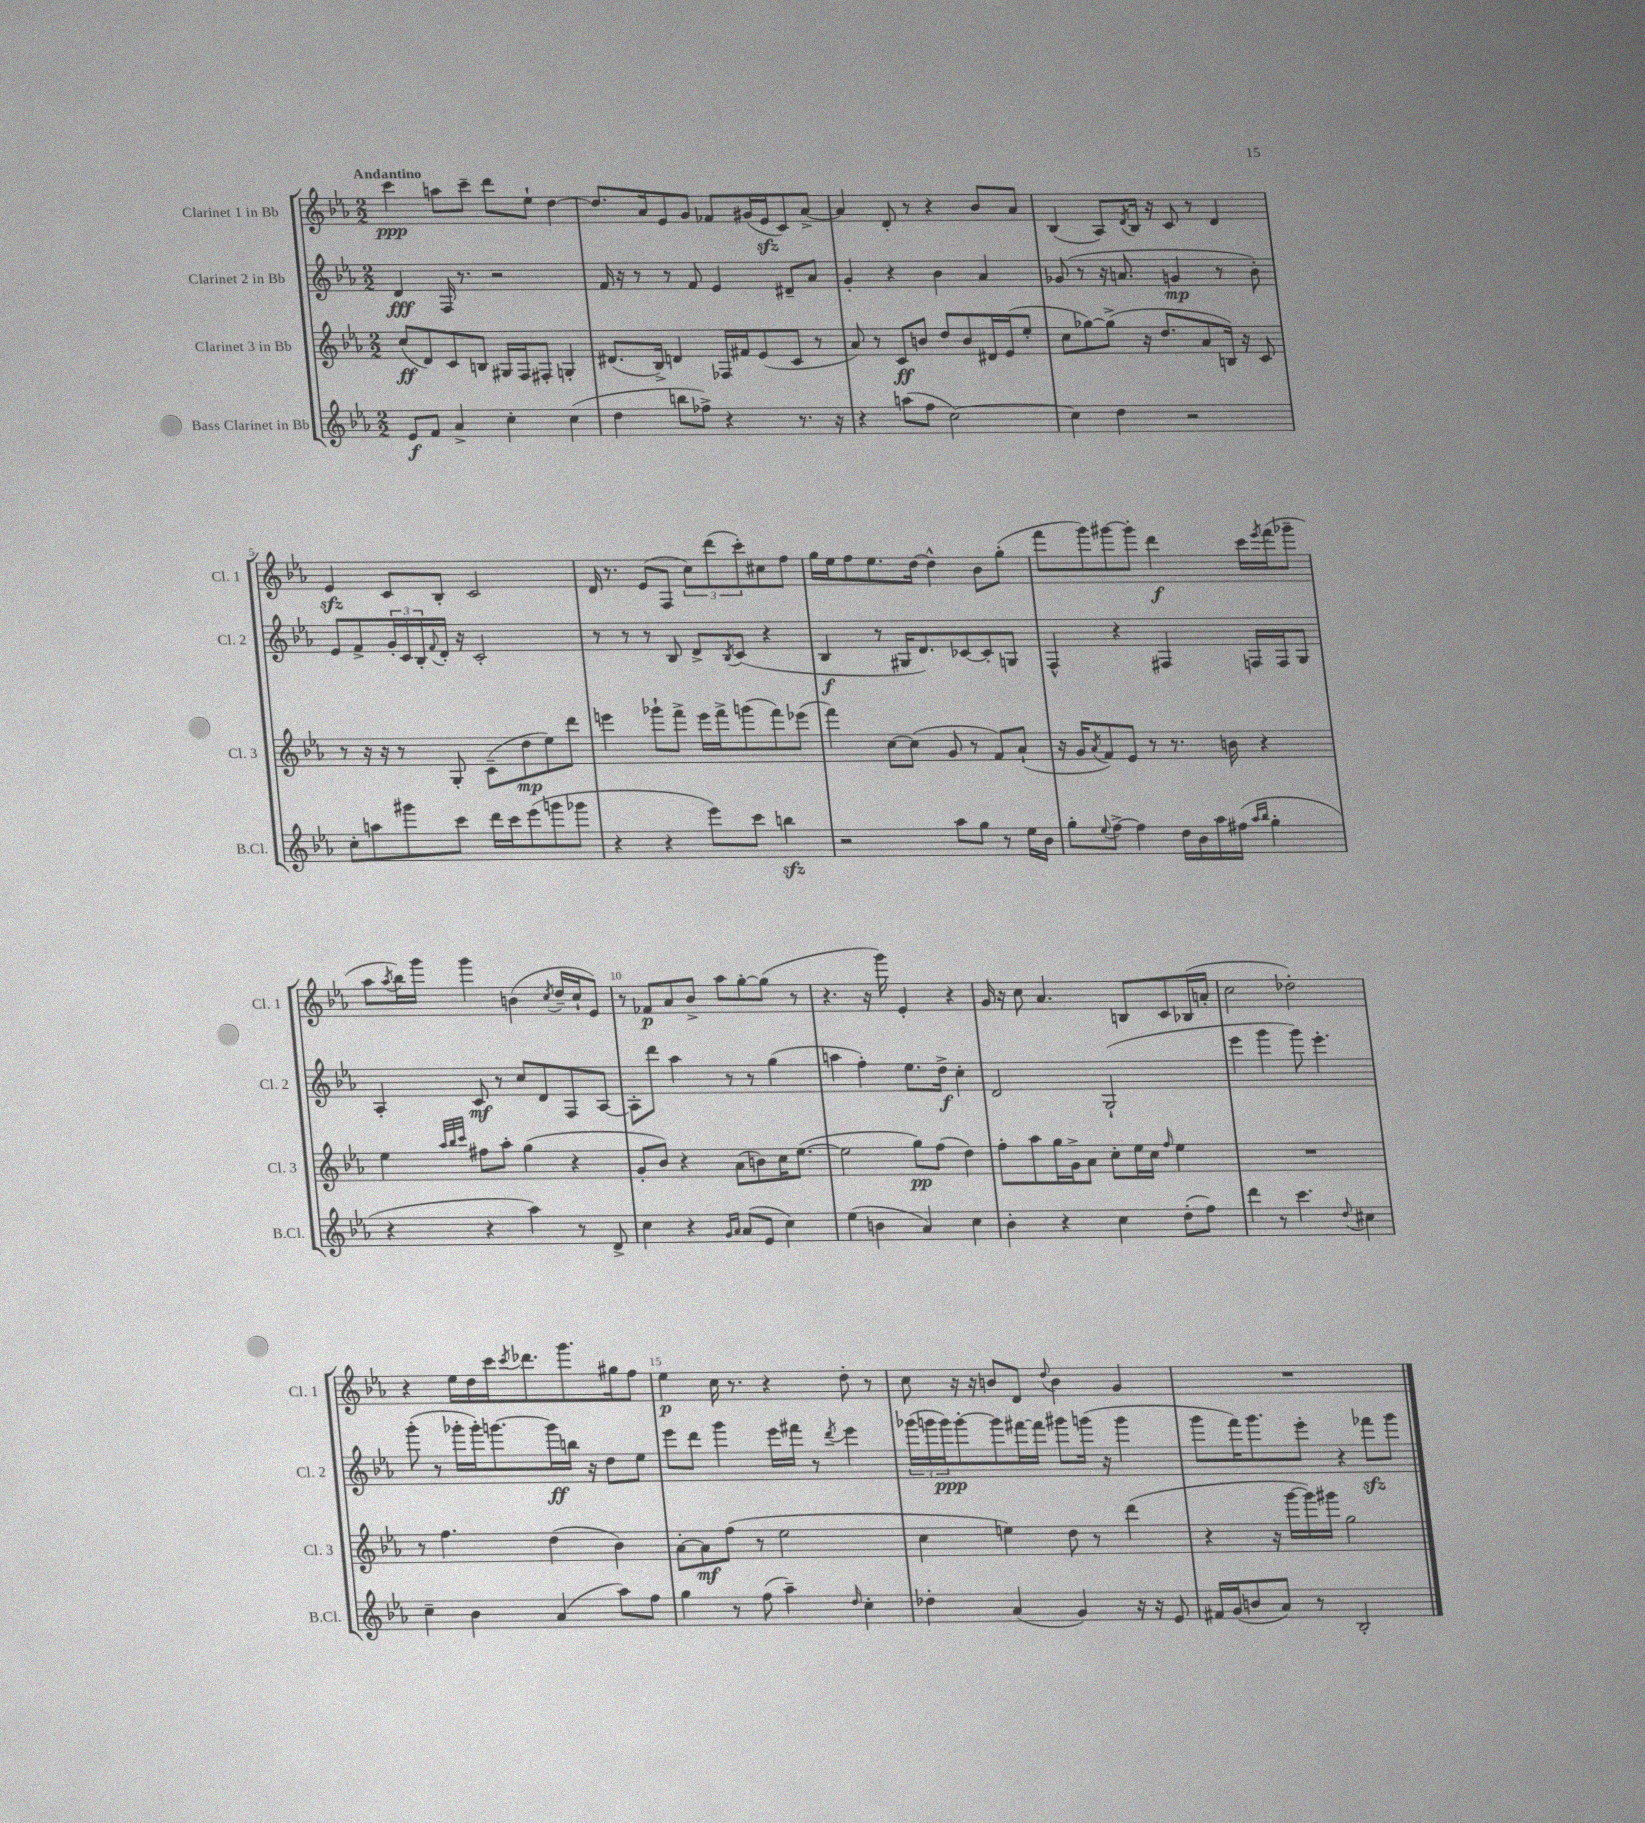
<<
\new StaffGroup <<
\new Staff = "s0" \with { instrumentName = "Clarinet 1 in Bb" shortInstrumentName = "Cl. 1" } {
    \clef treble \key ees \major \numericTimeSignature \time 2/2 \tempo "Andantino"
    c'''4\ppp a''8 c'''8-- d'''8 ees''8-! d''4~ |
    d''8. aes'16 ees'8 g'8 fes'8 gis'16( ees'16\sfz c'8) aes'8~-> |
    aes'4 d'8-. r8 r4 bes'8 aes'8 |
    bes4( aes8) \acciaccatura { d'8 } bes16 r16 c'8 r8 d'4 |
    ees'4\sfz c'8 bes8-. c'2 |
    d'16 r8. ees'8( f8 \tuplet 3/2 { c''8) d'''8( c'''8-.) } cis''8 f''8 |
    g''16 ees''16 f''8 ees''8. d''16~ d''4-^ bes'8 g''8-.( |
    f'''8 g'''8) gis'''8~ gis'''8-. d'''4\f c'''16 \acciaccatura { ees'''8 } f'''16( ges'''8-- |
    aes''8 \acciaccatura { aes''8 } bes''16) g'''16 g'''4 b'4( \acciaccatura { c''8 } d''16-- c''16-! ees'8) |
    r8 fes'8\p aes'8 bes'8-> aes''8 g''8~-. g''8( r8 |
    r4. r16 g'''16) ees'4-. r4 |
    g'16 r16 c''8 aes'4. b8 c'8 bes16( a'16-. |
    c''2 des''2-.) |
    r4 ees''16 d''16 c'''16 \acciaccatura { c'''8 } des'''8. g'''8. gis''16 f''8 |
    ees''4\p c''16 r8. r4 d''8-. r8 |
    c''8 r16 r16 b'8 d'8 \appoggiatura { d''8 } b'4 g'4 |
    R1 \bar "|." |
}
\new Staff = "s1" \with { instrumentName = "Clarinet 2 in Bb" shortInstrumentName = "Cl. 2" } {
    \clef treble \key ees \major \numericTimeSignature \time 2/2
    d'4\fff f16 r8. r2 |
    f'16 r16 r8 r8 f'8 ees'4 dis'8-- aes'8 |
    g'4-. r4 bes'4 aes'4 |
    ges'8( r8 r16 a'8. g'4\mp r8 bes'8-.) |
    ees'8 f'8-> \tuplet 3/2 { g'16-. c'16 bes16-. } \appoggiatura { f'8 } d'16-. r16 c'2-. |
    r8 r8 r8 bes8 d'8-> \acciaccatura { bes8 } c'8( r4 |
    bes4\f r8 gis16 d'8.) ces'8~ ces'8-. g8 |
    f4-^ r4 fis4 f16 f16 g8 |
    aes4-. c'8\mf r8 c''8 d'8 f8 aes8~ |
    aes8-. d'''8 aes''4 r8 r8 g''4( |
    a''4 f''4-.) ees''8. d''16->\f c''4-. |
    d'2 g2-!( |
    ees'''4 g'''4 g'''8) ees'''4.-. |
    g'''8-.( r8 ges'''16-. ges'''16-.) g'''8.~ g'''16\ff b''16 r16 d''8 ees''8 |
    ees'''8 d'''8 g'''4 ees'''16 fis'''16 r8 \acciaccatura { d'''8 } ees'''4 |
    \tuplet 3/2 { ges'''16( g'''16 g'''16\ppp) } g'''8~-. g'''8 fis'''16~ fis'''16 gis'''8 g'''16( r16 g'''4 |
    g'''8 f'''16) g'''8. ees'''8-. r4 fes'''8\sfz g'''8 \bar "|." |
}
\new Staff = "s2" \with { instrumentName = "Clarinet 3 in Bb" shortInstrumentName = "Cl. 3" } {
    \clef treble \key ees \major \numericTimeSignature \time 2/2
    c''8\ff( d'8) c'8 b8 gis16 f16 fis8-. g4-. |
    dis'8.( bes16->) d'4 fes16 fis'16 ees'8( c'8 r8 |
    aes'8) r8 c'8\ff b'8 d''8 b'8 dis'16 ees'16( ees''8-. |
    c''8 ges''8~) ges''8->( r16 d''8. aes'8 b16) r16 c'8 |
    r8 r16 r16 r8 g8-. c'8--( d''8\mp ees''8) d'''8 |
    e'''4 ges'''8-! f'''8-> e'''16 f'''16-> g'''8( f'''8) ees'''8( |
    f'''4) c''8~ c''8( g'8 r8 f'8) aes'8-!( |
    r16 g'16 \acciaccatura { aes'8 } f'8) ees'8 r8 r8. b'16 r4 |
    ees''4 \grace { aes''32 bes''32 c'''32 } fis''8 aes''8-. g''4( r4 |
    g'8-. bes'8) r4 aes'8( b'8) c''16 ees''8.~( |
    ees''2 g''8\pp) f''8( d''4) |
    f''8-. aes''8 g''16 g'16-> aes'8 c''8-. ees''16 c''16 \grace { f''16 } ees''4 |
    R1 |
    r8 f''4. d''4( bes'4) |
    aes'8~-. aes'8\mf f''8( r8 ees''2 |
    c''4 e''4) d''8 r8 d'''4( |
    r4 r16 g'''16~ g'''16) gis'''16 g''2 \bar "|." |
}
\new Staff = "s3" \with { instrumentName = "Bass Clarinet in Bb" shortInstrumentName = "B.Cl." } {
    \clef treble \key ees \major \numericTimeSignature \time 2/2
    ees'8\f f'8 aes'4-> c''4-. c''4( |
    d''4 b''8 fes''8->) r4 r8. r16 |
    r4 a''8( f''8 c''2~) |
    c''4 d''4 r2 |
    c''8-. a''8 gis'''8 c'''8 d'''16 c'''16 ees'''8( g'''8 ges'''8 |
    r4 r4 ees'''8) c'''8 b''4\sfz |
    r2 aes''8 g''8 r8 ees''16 bes'16 |
    g''8-. \appoggiatura { ees''8 } f''8~-> f''4 d''16 bes'16 aes''16 fis''16( \grace { aes''16 bes''16 } g''4-. |
    r4 r4 aes''4) r8 d'8-> |
    c''4 r4 \grace { g'16 aes'16 } aes'8( ees'8 c''4) |
    ees''4( b'4 aes'4) c''4 |
    bes'4-. r4 c''4 d''8-.( f''8) |
    d'''4 r8 c'''4. \appoggiatura { d''8 } cis''4 |
    c''4-- bes'4 aes'4( aes''8) f''8 |
    g''4 r8 f''8( aes''4--) \grace { d''16 } c''4-. |
    des''4-. aes'4( g'4) r16 r16 ees'8 |
    fis'16 g'16( b'8 aes'8) r8 bes2-. \bar "|." |
}
>>
>>
\layout { \context { \Score \override BarNumber.break-visibility = ##(#f #t #t) barNumberVisibility = #(every-nth-bar-number-visible 5) } }
